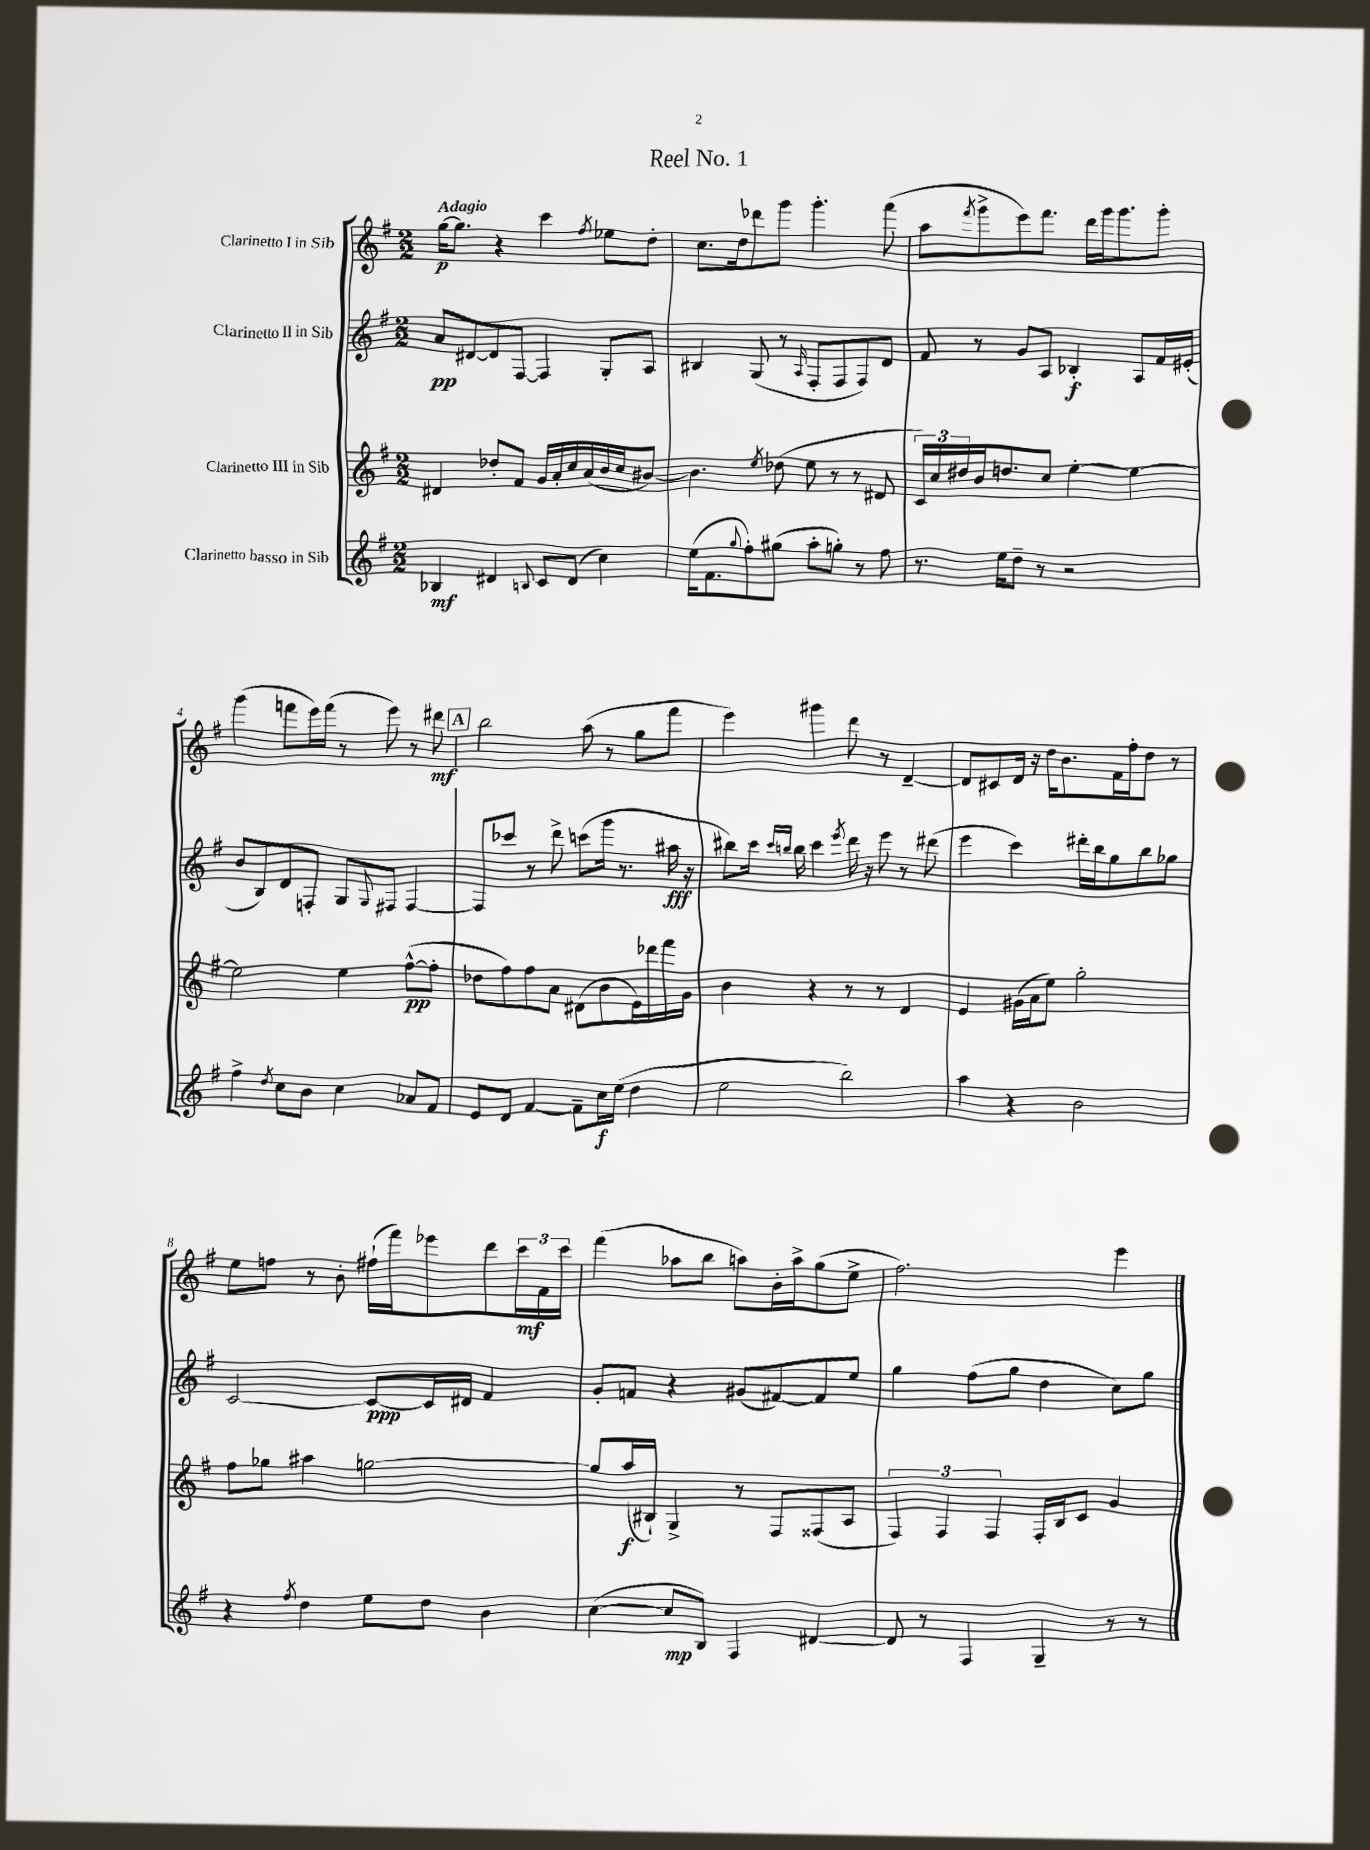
\header { title = "Reel No. 1" }
<<
\new StaffGroup <<
\new Staff = "s0" \with { instrumentName = "Clarinetto I in Sib" } {
    \clef treble \key g \major \numericTimeSignature \time 2/2 \tempo "Adagio"
    g''16~\p g''8. r4 c'''4 \acciaccatura { fis''8 } ees''8 d''8-. |
    c''8. d''16 des'''8 g'''8 g'''4.-. fis'''8( |
    a''8 \acciaccatura { fis'''8 } g'''8-> e'''8) fis'''8. d'''16 g'''16 g'''8. g'''8-. |
    g'''4( f'''8 e'''16) f'''16( r8 e'''8) r8 dis'''8\mf |
    \mark \markup { \box "A" } b''2 a''8( r8 g''8 fis'''8 |
    e'''4) gis'''4 d'''8 r8 d'4~-- |
    d'8 cis'8 d'16 r16 d''16 b'8. fis'16 fis''16-. d''8 r8 |
    e''8 f''8 r8 b'8-. fis''16-!( fis'''16) ees'''8 d'''8 \tuplet 3/2 { c'''16\mf fis'16 c'''16 } |
    fis'''4( aes''8 b''8 a''8) b'16-. a''16-> g''8( e''8-> |
    fis''2.) e'''4 \bar "|." |
}
\new Staff = "s1" \with { instrumentName = "Clarinetto II in Sib" } {
    \clef treble \key g \major \numericTimeSignature \time 2/2
    a'8\pp dis'8~ dis'8 fis8~ fis4 g8-. a8 |
    bis4 g8( r8 \grace { a16 } fis8-. fis8 fis8) d'8 |
    fis'8 r8 g'8 a8 bes4-.\f a8 fis'16 eis'16-.( |
    b'8 b8) d'8 f8-. g8 \appoggiatura { g8 } fis8 fis4~ |
    \mark \markup { \box "A" } fis8 ces'''8 r8 d'''8-> c'''8( g'''16 r8. ais''16\fff r16 |
    bis''8) c'''16 \grace { c'''16 b''16 } b''16 c'''4 \acciaccatura { e'''8 } d'''16 r16 e'''8 r8 dis'''8( |
    e'''4 c'''4) dis'''16-. b''16 g''8 b''8 ges''8 |
    c'2~ c'8~\ppp c'16 dis'16 fis'4 |
    g'8-. f'8 r4 gis'8( fis'8~) fis'8 e''8 |
    g''4 fis''8( g''8 d''4 c''8) g''8 \bar "|." |
}
\new Staff = "s2" \with { instrumentName = "Clarinetto III in Sib" } {
    \clef treble \key g \major \numericTimeSignature \time 2/2
    dis'4 des''8-. fis'8 g'16 a'16-. c''16 a'16( b'16 c''16 bis'8~) |
    bis'4. \acciaccatura { e''8 } des''8( e''8 r8 r8 dis'8 |
    \tuplet 3/2 { c'16) c''16 dis''16 } b'16 d''8. c''8 e''4~-. e''4~ |
    e''2 e''4 fis''8~-^\pp( fis''8-. |
    \mark \markup { \box "A" } des''8 fis''8) fis''8 a'8 dis'8( b'8 e'16) des'''16 fis'''16 g'16 |
    b'4 r4 r8 r8 d'4 |
    e'4 gis'16( a'16 e''8) g''2-. |
    fis''8 ges''8 ais''4 g''2~ |
    g''8 a''16\f( bis16-!) g4-> r8 fis8 fisis8( a8 |
    \tuplet 3/2 { fis4) fis4 fis4 } fis16-. b16 c'8 g'4 \bar "|." |
}
\new Staff = "s3" \with { instrumentName = "Clarinetto basso in Sib" } {
    \clef treble \key g \major \numericTimeSignature \time 2/2
    bes4\mf dis'4 \appoggiatura { b8 } c'8 dis'8( c''4) |
    e''16( fis'8. \appoggiatura { g''8 } fis''8-.) gis''8( a''8-. g''8-.) r8 fis''8 |
    r8. e''16 d''8-- r8 r2 |
    fis''4-> \acciaccatura { d''8 } c''8 b'8 c''4 aes'8 fis'8 |
    \mark \markup { \box "A" } e'8 d'8 fis'4~ fis'8-- c''16\f e''16( d''4 |
    e''2 b''2) |
    a''4 r4 b'2 |
    r4 \acciaccatura { fis''8 } d''4 e''8 d''8 b'4 |
    c''4~( c''8\mp b8) fis4 dis'4~ |
    dis'8 r8 fis4 g4-- r8 r8 \bar "|." |
}
>>
>>
